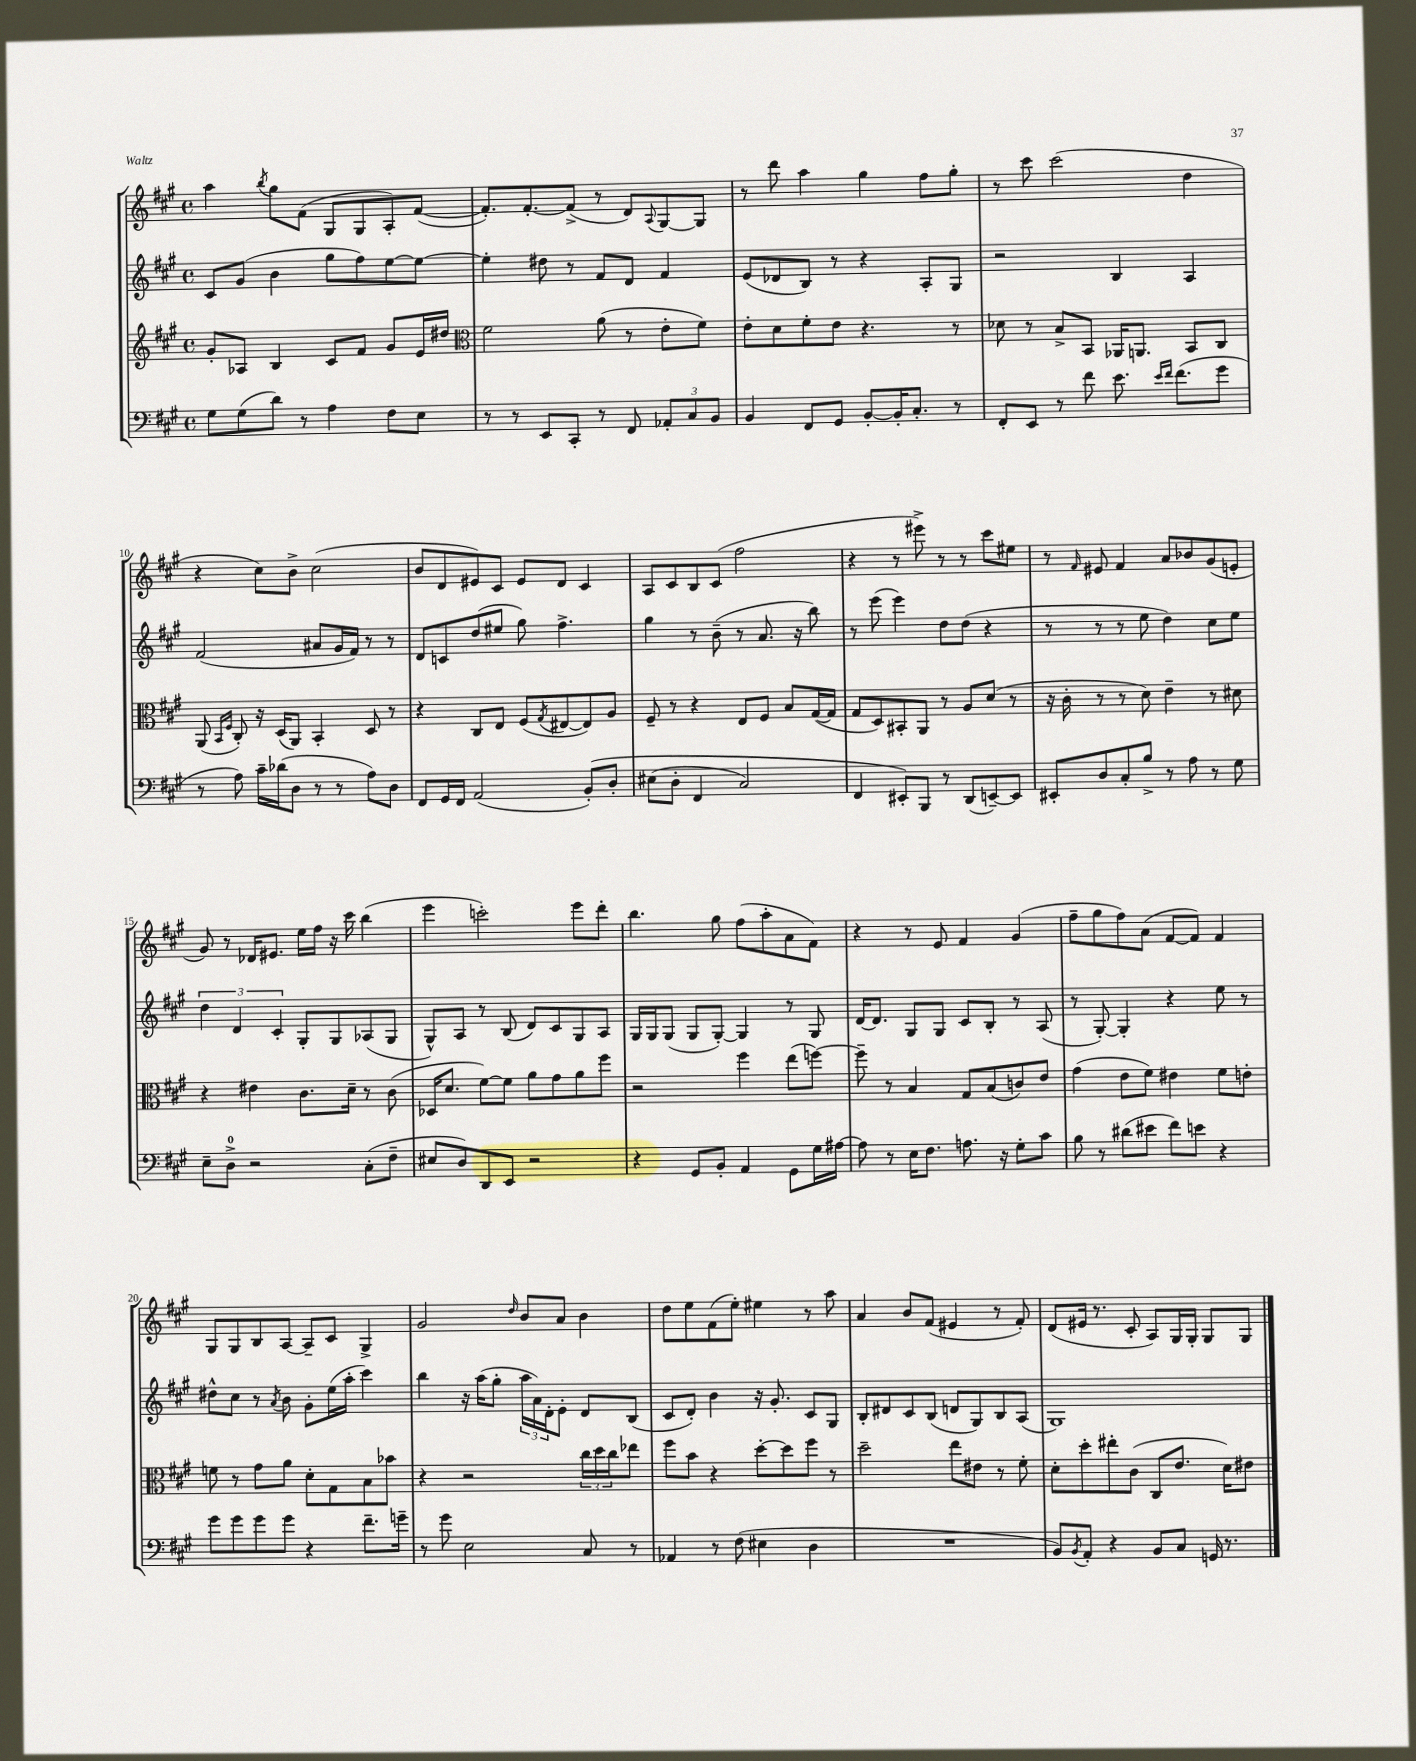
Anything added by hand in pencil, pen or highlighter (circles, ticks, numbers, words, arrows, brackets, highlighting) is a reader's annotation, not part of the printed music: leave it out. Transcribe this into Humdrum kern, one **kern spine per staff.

**kern	**kern	**kern	**kern
*staff4	*staff3	*staff2	*staff1
*clefF4	*clefG2	*clefG2	*clefG2
*k[f#c#g#]	*k[f#c#g#]	*k[f#c#g#]	*k[f#c#g#]
*M4/4	*M4/4	*M4/4	*M4/4
*met(c)	*met(c)	*met(c)	*met(c)
8G#	8g#'	8c#	4aa
(8G#	8A-	(8g#	.
.	.	.	8qbb
8d)	4B	4b	8gg#
8r	.	.	(8f#
4A	8c#	8gg#	8G#
.	8f#	8ff#)	8G#
8F#	8g#	[8ee	8A')
8E	16e	8ee_	([8f#
.	16dd#	.	.
=	=	=	=
*	*clefC3	*	*
8r	2f#	4ee']	8.f#'])
8r	.	.	.
.	.	.	[8.f#'
8EE	.	8dd#	.
8CC#'	.	8r	(8f#^]
8r	(8a	8f#	8r
8FF#	8r	8d	8d)
.	.	.	8qqA
12AA-'	8e'	4f#	[8G#
12C#	.	.	.
.	8f#)	.	8G#]
12BB	.	.	.
=	=	=	=
4BB	8e'	(8e	8r
.	8d	8d-	8ddd
8FF#	8f#'	8B)	4aa
8GG#	8e	8r	.
[8BB'	4.r	4r	4gg#
16BB']	.	.	.
8.C#'	.	.	.
.	.	8A'	8ff#
8r	8r	8G#	8gg#'
=	=	=	=
8FF#'	8d-	2r	8r
8EE	8r	.	8ccc#
8r	8B^	.	(2ccc#
8f#	8BB	.	.
8.e	16AA-	4B	.
.	8.AA	.	.
16qqe	.	.	.
16qqf#	.	.	.
(8.f#	.	.	.
.	8BB	4A	4dd
8g#	8C#	.	.
=	=	=	=
8r	(8AA	(2f#	4r
.	16qqBB	.	.
.	16qqF#	.	.
8A)	8C#')	.	.
16c#~	16r	.	8cc#)
(16d-	(16D	.	.
8D	8AA)	.	8b^
8r	4BB'	8a#	(2cc#
8r	.	16g#	.
.	.	16f#)	.
8A)	8D	8r	.
8D	8r	8r	.
=	=	=	=
8FF#	4r	8d	8b
16GG#	.	8c	8d
16FF#	.	.	.
(2AA	8C#	(8dd	8e#)
.	8E	8ee#	8c#
.	(8F#	8gg#)	8e#
.	8qG#	.	.
.	[8E#	4.ff#^	8d
&(8BB')	8E#])	.	4c#
8D'	8A	.	.
=	=	=	=
(8E#	8F#~	4gg#	8A
8D'	8r	.	8c#
4FF#	4r	8r	8B
.	.	(8b~	(8c#
2C#)	8E	8r	2ff#
.	8F#	8.a	.
.	8B	.	.
.	.	16r	.
.	([16G#	8bb)	.
.	16G#]	.	.
=	=	=	=
4FF#	8G#	8r	4r
.	8D)	(8eee	.
8EE#'&)	8BB#'	4eee)	8r
8BBB	8AA	.	8eee#^)
8r	8r	8dd	8r
(8DD	8A	(8dd	8r
[8EE~)	(8d	4r	8ccc#
8EE]	8r	.	8ee#
=	=	=	=
8EE#'	16r	8r	8r
.	16c#'	.	.
.	.	.	16qqf#
8D	8r	8r	8e#
8C#'	8r	8r	4f#
8B^	8d)	8ee	.
8r	4e~	4dd)	8a
8A	.	.	8b-
8r	8r	8cc#	(8g#
8G#	8d#	8ee	8e'
=	=	=	=
8E~	4r	6dd	8g#)
8D^	.	.	8r
.	.	6d	.
2r	4e#	.	16d-
.	.	.	8.e#
.	.	6c#'	.
.	8.c#	8G#'	16ee
.	.	.	16ff#
.	.	8G#	16r
.	16d~	.	16ccc#
(8C#'	8r	(8A-	(4bb
8F#~	(8c#	8G#	.
=	=	=	=
8E#	16D-	8G#^^)	4eee
.	8.d	.	.
8D)	.	8A	.
8DD	[8f#)	8r	2ccc')
8EE	8f#]	(8B	.
2r	8a	8d)	.
.	8g#	8c#	.
.	8a	8G#	8eee
.	8ff#	8A	8ddd'
=	=	=	=
4r	2r	16G#	4.bb
.	.	16G#	.
.	.	(8G#	.
8GG#	.	8G#	.
8BB'	.	[8G#')	8gg#
4AA	4ff#	4G#]	(8ff#
.	.	.	8aa'
8GG#	(8ee	8r	8a
16G#	[8ff)	8G#	8f#)
[16A#	.	.	.
=	=	=	=
8A#]	8ff~]	[16d	4r
.	.	8.d]	.
8r	8r	.	.
16E	4B	8G#	8r
8.F#	.	.	.
.	.	8G#	8e
8.A	8G#	8c#	4f#
.	(8B	8B'	.
16r	.	.	.
8G#'	8c)	8r	(4g#
8c#	8e	(8A	.
=	=	=	=
8B	(4g#	8r	8ff#~
8r	.	[8G#')	8gg#
(8d#	8e	4G#']	8ff#)
8e#	8f#)	.	(8a
8f#)	4e#	4r	[8f#
8e	.	.	8f#])
4r	8f#	8ee	4f#
.	8e'	8r	.
=	=	=	=
8g#	8f	8dd#^^	8G#
8g#	8r	8cc#	8G#
8g#	8g#	8r	8B
.	.	8qa	.
8g#	8a	8b	[8A
4r	8d'	8g#'	8A~]
.	8G#	(16ee	8c#
.	.	16aa'	.
8.f#~	8B	4ccc#)	4G#^
.	8b-	.	.
16g~	.	.	.
=	=	=	=
8r	4r	4bb	2g#
8g#	.	.	.
2E	2r	16r	.
.	.	(16aa	.
.	.	8gg#'	.
.	.	.	16qqdd
.	.	24aa	8b
.	.	24a)	.
.	.	24d'	.
.	.	8e'	8a
8C#	24cc#	8d	4b
.	24dd	.	.
.	24cc#	.	.
8r	8ee-	(8B	.
=	=	=	=
4AA-	8ff#	8c#	8dd
.	8b	8d')	8ee
8r	4r	4b	(8f#
(8F#	.	.	8ee')
4E#	[8dd'	16r	4ee#
.	.	8.g#'	.
.	8dd]	.	.
4D	8ff#	8c#	8r
.	8r	8G#	8aa
=	=	=	=
1r	2dd~	8B'	4a
.	.	8d#	.
.	.	8c#	8b
.	.	(8B	(8f#
.	8ee	8d	4e#
.	8e#	8G#)	.
.	8r	8B	8r
.	8f#'	(8A	8f#')
=	=	=	=
8BB)	8d'	1G#)	(8d
8qBB	.	.	.
8AA'	8dd'	.	16e#
.	.	.	8.r
4r	8ee#'	.	.
.	(8c#	.	8c#'
8BB	8C#	.	8A)
8C#	8.e	.	16G#
.	.	.	16G#'
16GG	.	.	8G#
8.r	16d)	.	.
.	8e#	.	8G#
==	==	==	==
*-	*-	*-	*-
